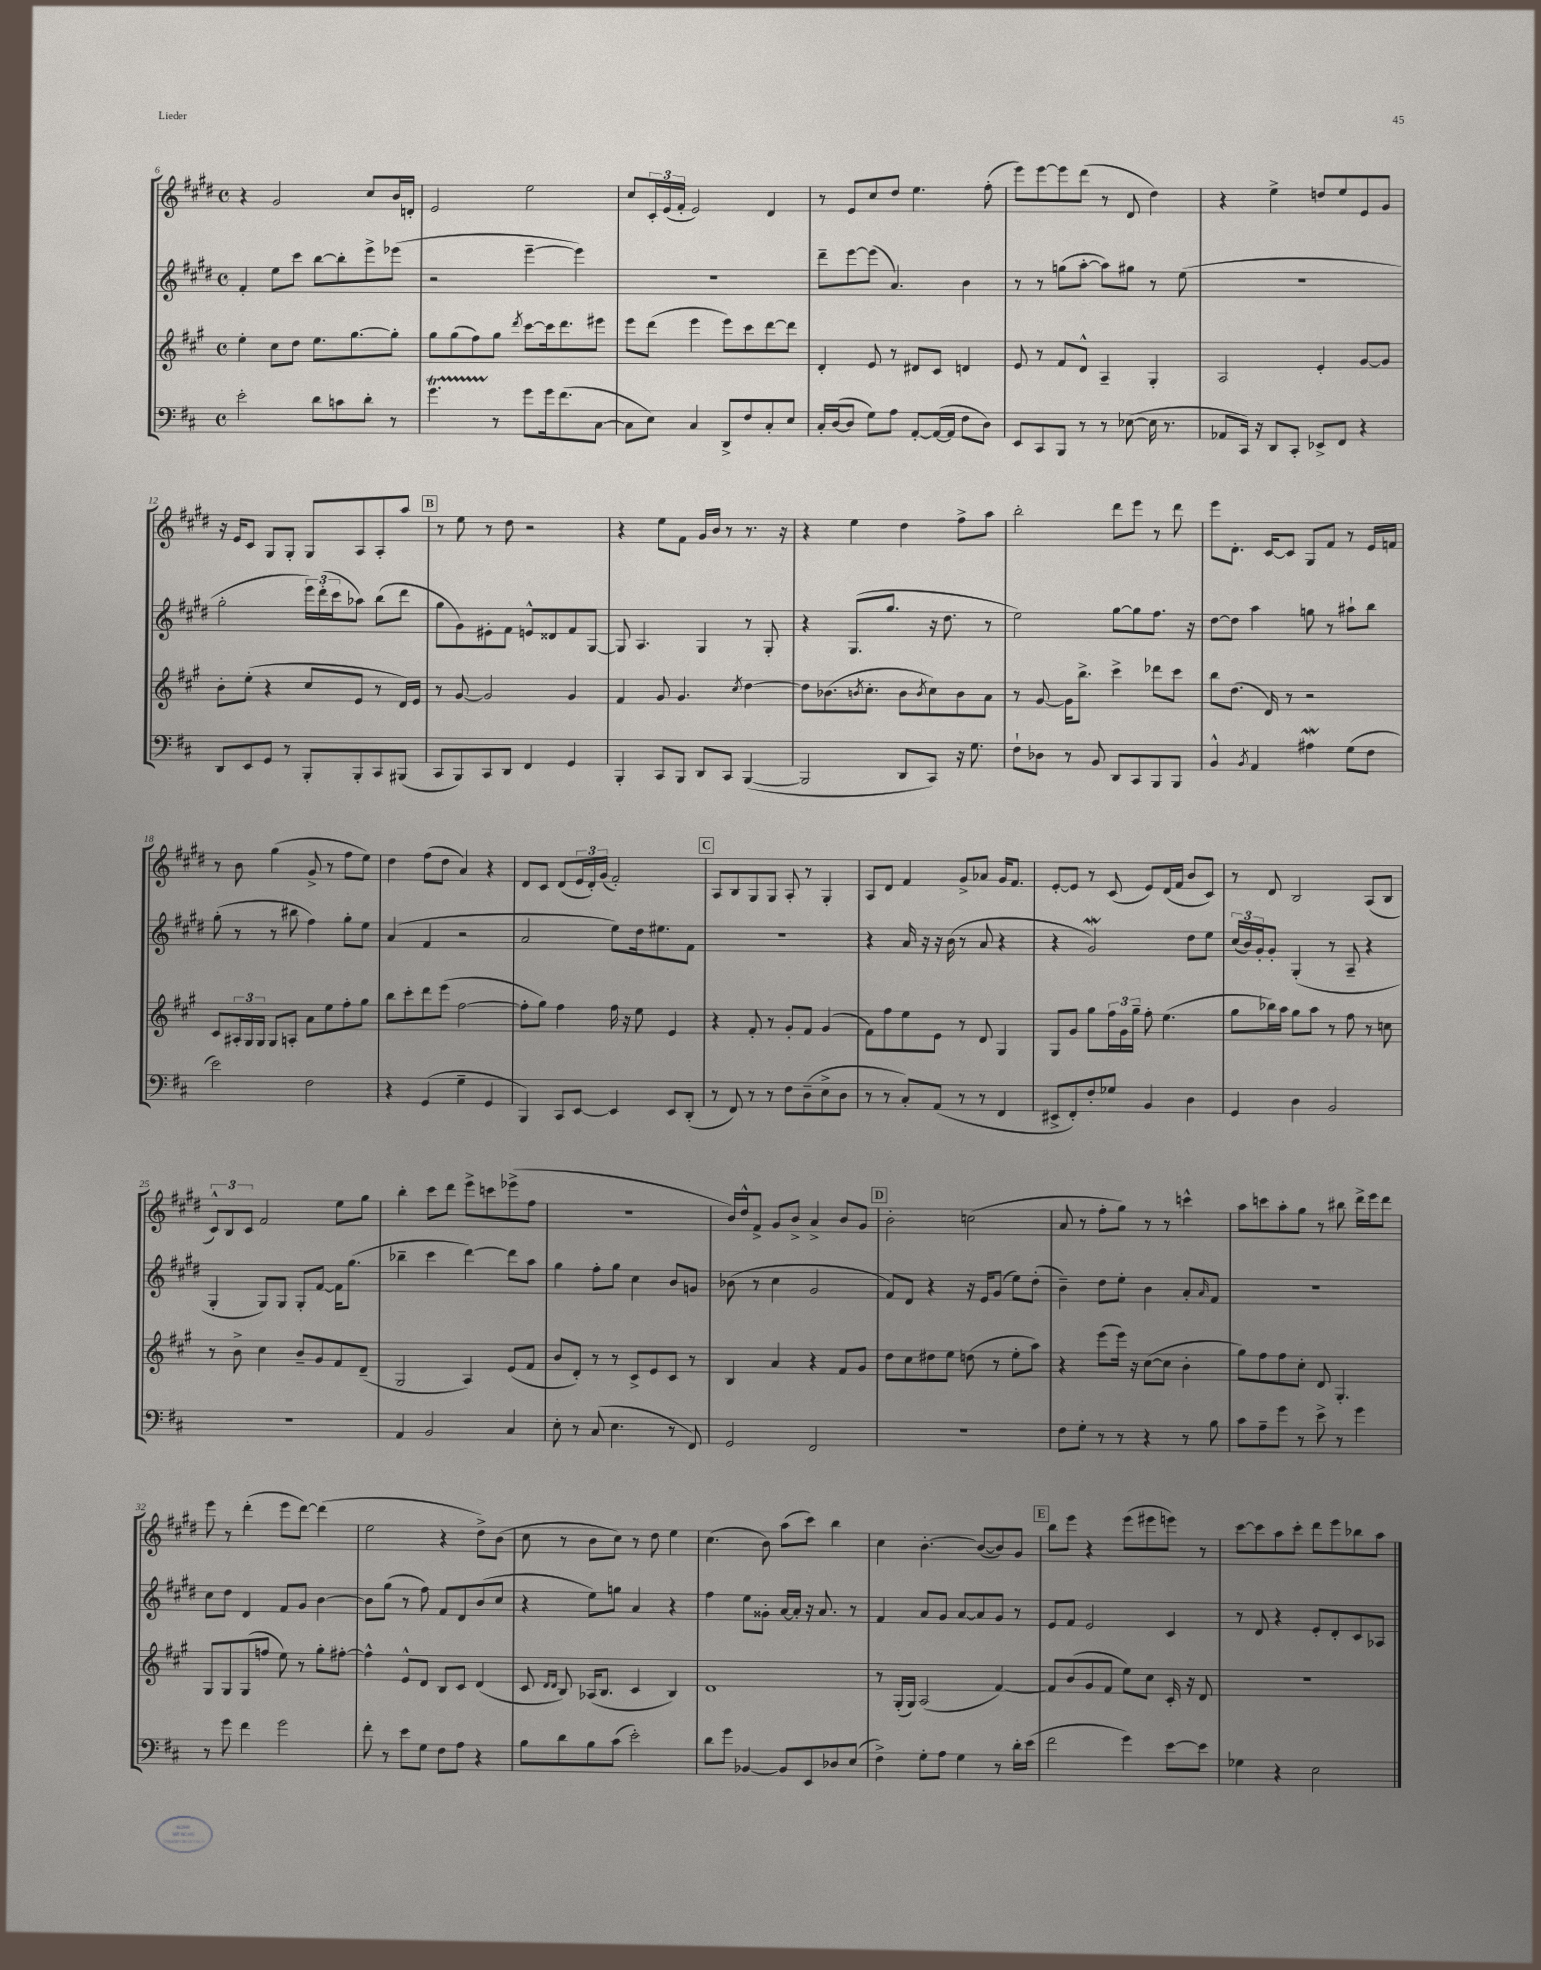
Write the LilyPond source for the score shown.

<<
\new StaffGroup <<
\new Staff = "s0" {
    \clef treble \key e \major \defaultTimeSignature \time 4/4
    r4 gis'2 cis''8 b'16 d'16-. |
    e'2 e''2 |
    cis''8 \tuplet 3/2 { cis'16-. e'16( fis'16-. } e'2) dis'4 |
    r8 e'8 cis''8 dis''8 e''4. fis''8-.( |
    e'''8) e'''8~ e'''8 dis'''8( r8 dis'8 dis''4) |
    r4 e''4-> d''8 e''8 e'8 gis'8 |
    r16 e'16 cis'8 gis8 gis8-. gis8 a8 a8-. a''8 |
    \mark \markup { \box "B" } r8 e''8 r8 dis''8 r2 |
    r4 e''8 fis'8 gis'16 b'16 r8 r8. r16 |
    r4 e''4 dis''4 fis''8-> a''8 |
    b''2-. dis'''8 e'''8 r8 dis'''8 |
    e'''8 dis'8.-. cis'16~ cis'8 gis8 fis'8 r8 e'16 f'16 |
    r8 b'8 gis''4( gis'8-> r8 fis''8 e''8) |
    dis''4 fis''8( dis''8 a'4) r4 |
    dis'8 cis'8 dis'8( \tuplet 3/2 { e'16 dis'16-.) gis'16( } fis'2-.) |
    \mark \markup { \box "C" } a8 b8 gis8 gis8 a8-. r8 gis4-. |
    a8 dis'8 fis'4 gis'8-> aes'8 gis'16 fis'8. |
    e'8~-. e'8 r8 cis'8( e'8) dis'16( fis'16 b'8 cis'8) |
    r8 dis'8 b2 a8( b8 |
    \tuplet 3/2 { cis'8-^) b8 cis'8 } fis'2 e''8 gis''8 |
    b''4-. cis'''8 dis'''8 e'''8-> c'''8 ees'''8->( fis''8 |
    R1 |
    b'16) dis''16-^ fis'8-> gis'8 b'8-> a'4-> b'8 gis'8 |
    \mark \markup { \box "D" } b'2-. c''2( |
    a'8 r8 fis''8-. gis''8) r8 r8 c'''4-^ |
    a''8 c'''8 a''8-. gis''8 r8 bis''8 dis'''16-> e'''16 dis'''8 |
    e'''8 r8 dis'''4-.( e'''8 dis'''8~) dis'''4( |
    e''2 r4 dis''8->) b'8( |
    cis''8 r8 b'8 cis''8) r8 dis''8 e''4 |
    cis''4.( b'8) a''8( cis'''8) b''4 |
    cis''4 b'4.~-. b'8~( b'8) gis'8 |
    \mark \markup { \box "E" } b''8 e'''8 r4 e'''8( eis'''8 e'''8) r8 |
    cis'''8~ cis'''8 a''8 cis'''8-. dis'''8 e'''8 bes''8 a''8 \bar "|." |
}
\new Staff = "s1" {
    \clef treble \key e \major \defaultTimeSignature \time 4/4
    fis'4-. e''8 cis'''8 b''8~ b''8-. e'''8-> ees'''8( |
    r2 e'''4~-- e'''4) |
    R1 |
    dis'''8-- e'''8~ e'''8( a'4.) b'4 |
    r8 r8 g''8( a''8~-. a''8) gis''8 r8 e''8( |
    R1 |
    gis''2-. \tuplet 3/2 { e'''16) dis'''16-.( cis'''16 } aes''8) b''8( dis'''8 |
    \mark \markup { \box "B" } gis''8 gis'8) eis'8-. fis'8 e'8-^ disis'8 fis'8 gis8~ |
    gis8 a4. gis4 r8 gis8-. |
    r4 gis8.( gis''8. r16 dis''8. r8 |
    e''2) gis''8~ gis''8 fis''8. r16 |
    dis''8~ dis''8 a''4 g''8 r8 ais''8-! b''8 |
    gis''8-.( r8 r8 bis''8 fis''4) gis''8-. e''8 |
    a'4( fis'4 r2 |
    a'2 e''8) dis''16 eis''8. fis'8 |
    \mark \markup { \box "C" } R1 |
    r4 a'16 r16 r16 b'16( r8 a'8 r4 |
    r4 gis'2\mordent) dis''8 e''8 |
    \tuplet 3/2 { cis''16( b'16) gis'16-. } gis'8-. gis4-.( r8 a8-- r4 |
    gis4-. gis8) gis8 gis8-. fis'8~ fis'16 gis''8.( |
    bes''4-- cis'''4 dis'''4~) dis'''8 a''8 |
    gis''4 fis''8-. gis''8 cis''4 b'8 g'8 |
    bes'8( r8 cis''4 gis'2 |
    \mark \markup { \box "D" } fis'8) dis'8 r4 r16 e'16 gis'8( e''8) dis''8-.( |
    b'4--) dis''8 e''8-. b'4 a'8-. \grace { a'16 } fis'8 |
    R1 |
    cis''8 dis''8 dis'4 fis'8 gis'8 b'4~ |
    b'8 gis''8( r8 fis''8) fis'8 dis'8 b'8( cis''8 |
    r4 e''8) g''8 a'4 r4 |
    fis''4 e''8 gisis'8-. a'16~ a'16-. r16 a'8. r8 |
    fis'4 a'8 gis'8 a'8~ a'8 gis'8 r8 |
    \mark \markup { \box "E" } e'8 fis'8 e'2 cis'4 |
    r8 dis'8 r4 e'8-. dis'8-. cis'8 aes8 \bar "|." |
}
\new Staff = "s2" {
    \clef treble \key a \major \defaultTimeSignature \time 4/4
    e''4-. cis''8 d''8 e''8. gis''8.~ gis''8-. |
    gis''8 gis''8( fis''8) gis''8 \acciaccatura { d'''8 } cis'''8~ cis'''16 d'''8. eis'''8 |
    e'''8 d'''8( e'''4 e'''8) cis'''8 d'''8~ d'''8 |
    d'4-. e'8 r8 dis'8 cis'8 d'4 |
    e'8 r8 fis'8 d'8-^ a4-- gis4-. |
    a2 e'4-. gis'8~ gis'8 |
    b'8-. e''8-.( r4 cis''8 e'8 r8 d'16) e'16 |
    \mark \markup { \box "B" } r8 gis'8~ gis'2 gis'4 |
    fis'4 gis'8 gis'4. \acciaccatura { cis''8 } d''4~ |
    d''8 bes'8.( \acciaccatura { b'8 } cis''8.-. b'8 \acciaccatura { b'8 } cis''8) b'8 a'8 |
    r8 gis'8~ gis'16 b''8.-> cis'''4-> des'''8 cis'''8 |
    b''8 d''8.( d'16) r8 r2 |
    cis'8 \tuplet 3/2 { ais16-. gis16 gis16 } gis8 a8-. a'8 e''8 fis''8-. gis''8 |
    b''8 cis'''8-. d'''8 e'''8( fis''2~ |
    fis''8-. gis''8) fis''4 fis''16 r16 e''8 e'4 |
    \mark \markup { \box "C" } r4 fis'8-. r8 gis'8-. fis'8 gis'4( |
    fis'8) fis''8 e''8 e'8 r8 d'8 gis4 |
    gis8 gis'8 gis''8 \tuplet 3/2 { fis''16 gis'16 gis''16-- } fis''8-. e''4.( |
    gis''8 bes''16) a''16 gis''8 a''8 r8 fis''8 r8 c''8 |
    r8 b'8-> cis''4 b'8-- gis'8 fis'8 d'8--( |
    gis2 a4) e'8( fis'8 |
    b'8 d'8-.) r8 r8 cis'8-> e'8 cis'8 r8 |
    b4 a'4 r4 fis'8 gis'8 |
    \mark \markup { \box "D" } d''8 cis''8 dis''8 e''8 d''8( r8 e''8-. a''8) |
    r4 e'''8( e'''16) r16 cis''8~( cis''8 b'4-. |
    gis''8) fis''8 fis''8 cis''8-. d'8 gis4.-. |
    gis8 gis8 gis8( f''8 e''8) r8 gis''8-. fis''8~-. |
    fis''4-^ e'8-^ d'8 b8 cis'8 d'4( |
    cis'8 \grace { d'16 d'16 } b8) aes16( b8. cis'4 b4) |
    d'1 |
    r8 gis16-.( gis16) a2( fis'4~) |
    \mark \markup { \box "E" } fis'8 b'8( gis'8 fis'8 e''8) cis''8 cis'16-. r16 d'8 |
    R1 \bar "|." |
}
\new Staff = "s3" {
    \clef bass \key d \major \defaultTimeSignature \time 4/4
    e'2-. d'8 c'8 d'8-. r8 |
    g'4.\startTrillSpan r8\stopTrillSpan g'8 g'16 fis'8.( cis8~ |
    cis8 e8) cis4 d,8-> fis8 cis8-. e8 |
    cis16-. d16~( d8 g8) a8 a,8~-. a,16~( a,16 fis8 d8) |
    e,8 cis,8 b,,8 r8 r8 ees8~( ees16 r8. |
    aes,8 cis,16) r16 d,8 cis,8-. ees,8-> fis,8 r4 |
    d,8 e,8 g,8 r8 b,,8-. b,,8-. cis,8 bis,,8( |
    \mark \markup { \box "B" } cis,8 b,,8) cis,8 d,8 fis,4 g,4 |
    b,,4-. cis,8 b,,8 d,8 cis,8 b,,4~( |
    b,,2 d,8 cis,8) r16 g8. |
    fis8-! des8 r8 b,8 d,8 cis,8 b,,8 b,,8 |
    b,4-^ \acciaccatura { b,8 } a,4 ais4\mordent g8( fis8 |
    e'2) fis2 |
    r4 g,4( g4-- g,4 |
    b,,4) cis,8 e,8~ e,4 e,8 d,8-.( |
    \mark \markup { \box "C" } r8 fis,8) r8 r8 fis8 d8--( e8-> d8 |
    r8 r8 cis8-.) a,8( r8 r8 fis,4 |
    eis,8-> fis,8-.) fis8-. ges8 b,4 d4 |
    g,4 d4 b,2 |
    r1 |
    a,4 b,2 cis4 |
    e8-. r8 cis8( e4. r8 fis,8) |
    g,2 fis,2 |
    \mark \markup { \box "D" } R1 |
    fis8 g8-. r8 r8 r4 r8 b8 |
    cis'8 a8-- g'8 r8 e'8-> r8 g'4 |
    r8 g'8 fis'4 g'2 |
    fis'8-. r8 e'8 g8 fis8 a8 r4 |
    b8 d'8 b8 cis'8( e'2-.) |
    d'8 g'8 bes,4~ bes,8 e,8 des8 e8( |
    fis4->) g8-. a8 g4 r8 d'16-. e'16( |
    \mark \markup { \box "E" } fis'2 g'4) e'8~ e'8 |
    ges4 r4 e2 \bar "|." |
}
>>
>>
\layout { \context { \Score currentBarNumber = #6 } }
